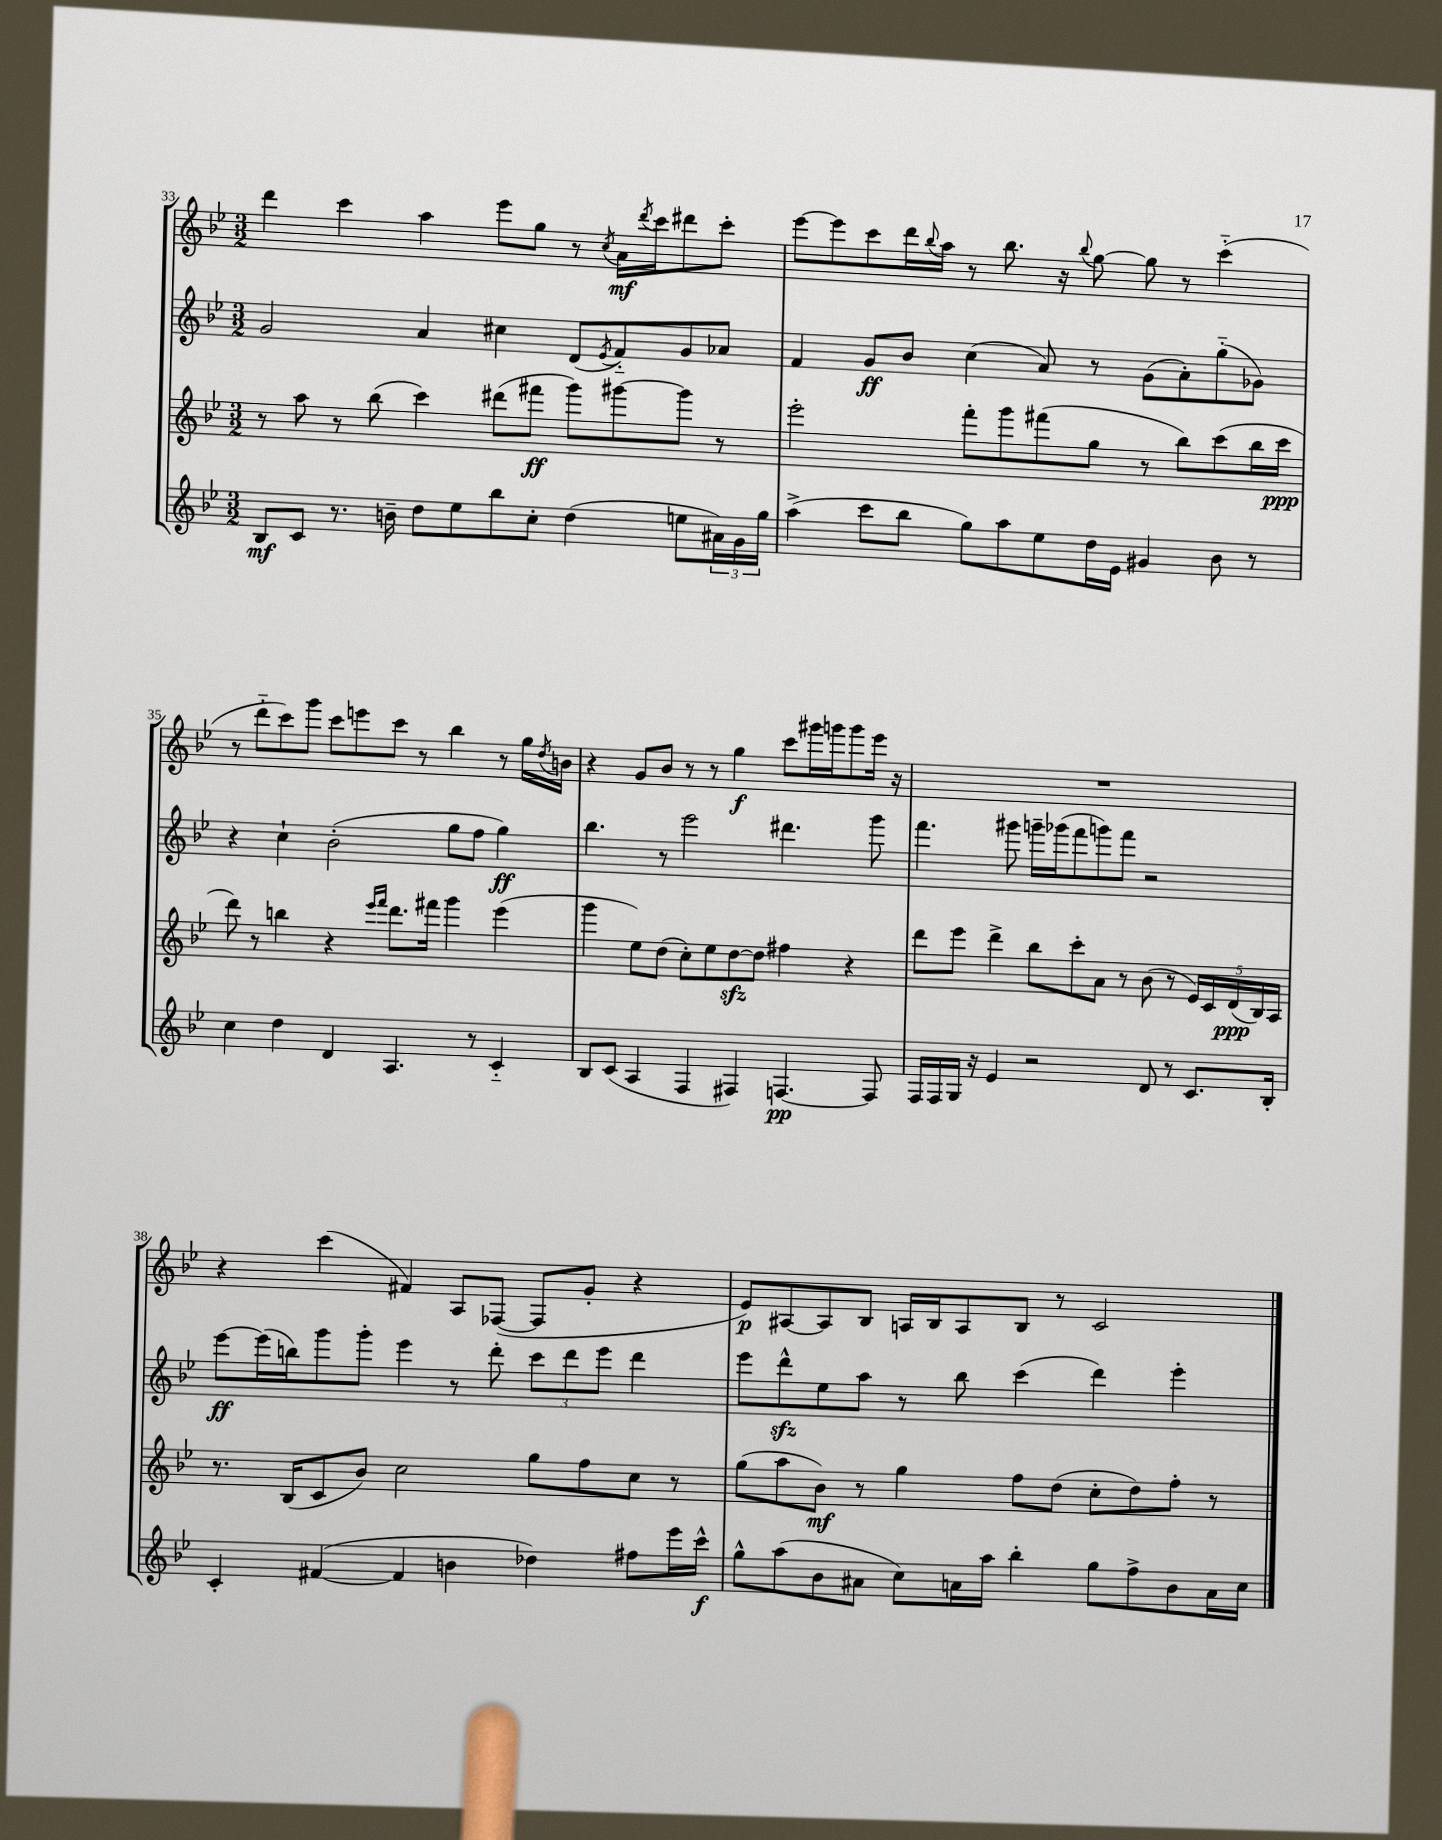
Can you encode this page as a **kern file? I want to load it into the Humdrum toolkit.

**kern	**kern	**kern	**kern
*staff4	*staff3	*staff2	*staff1
*clefG2	*clefG2	*clefG2	*clefG2
*k[b-e-]	*k[b-e-]	*k[b-e-]	*k[b-e-]
*M3/2	*M3/2	*M3/2	*M3/2
8B-/L	8r	2g/	4ddd\
8c/J	8aa\	.	.
8.r	8r	.	4ccc\
.	(8bb-\	.	.
16b~\	.	.	.
8dd\L	4ccc\)	4a/	4aa\
8ee-\	.	.	.
8bb-\	(8ddd#\L	4cc#\	8eee-\L
8cc'\J	8fff#\J	.	8gg\J
(4dd\	8ggg\L)	(8d/L	8r
.	.	8qe-/	8qcc/
.	[8ggg#\	8f'~/)	16a\LL
.	.	.	8qddd/
.	.	.	16ccc\J
8ee\L	8ggg#\]J	8g/	8ddd#\
24a#\L)	8r	8a-/J	8ccc'\J
24g\	.	.	.
24gg\JJ	.	.	.
=	=	=	=
(4aa^\	2eee-'\	4f/	[8eee-\L
.	.	.	8eee-\]
8ccc\L	.	8g/L	8ccc\
8bb-\J	.	8b-/J	16ddd\L
.	.	.	8qqbb-/
.	.	.	16aa\JJ
8gg\L)	8fff'\L	(4cc\	8r
8aa\	8ggg\	.	8.bb-\
8ee-\	(8fff#\	8a/)	.
.	.	.	16r
.	.	.	8qqbb-/
16dd\L	8gg\J	8r	[8gg\
16e-\JJ	.	.	.
4g#/	8r	(8g\L	8gg\]
.	8bb-\L)	8a'\)	8r
8b-\	(8ccc\	(8gg'~\	(4ccc'~\
8r	16bb-\L	8g-\J)	.
.	16ccc\JJ	.	.
=	=	=	=
4cc\	8ddd\)	4r	8r
.	8r	.	8ddd'~\L
4dd\	4bb\	4cc`\	8ccc\)
.	.	.	8ggg\J
4d/	4r	(2b-'\	8ccc\L
.	.	.	8eee\
.	16qqeee-/LL	.	.
.	16qqfff/JJ	.	.
4.A/	8.ddd\L	.	8ccc\J
.	.	.	8r
.	16fff#\Jk	.	.
.	4ggg\	8gg\L	4bb-\
8r	.	8ff\J	.
4c'~/	(4eee-\	4gg\)	8r
.	.	.	16gg\LL
.	.	.	8qdd/
.	.	.	16b\JJ
=	=	=	=
8B-/L	4ggg\	4.bb-\	4r
(8c/J	.	.	.
4A/	8ee-\L)	.	8g/L
.	(8dd\J	8r	8b-/J
4F/	8cc'\L)	2eee-\	8r
.	8ee-\	.	8r
4F#/)	[8dd\	.	4gg\
.	8dd\]J	.	.
[4.F/	4ff#\	4.ddd#\	8ccc\L
.	.	.	16ggg#\L
.	.	.	16ggg\J
.	4r	.	8ggg\
8F/]	.	8ggg\	16eee-\Jk
.	.	.	16r
=	=	=	=
16F/LL	8ddd\L	4.fff\	1.r
16F/	.	.	.
16G/JJ	8eee-\J	.	.
16r	.	.	.
4e-/	4ddd^\	.	.
.	.	8ggg#\	.
2r	8bb-\L	16ggg~\LL	.
.	.	(16ggg-\J	.
.	8ccc'\	8fff\	.
.	8a\J	8ggg\)	.
.	8r	8fff\J	.
8d/	(8b-\	2r	.
8r	8r	.	.
8.c/L	20e-/LL)	.	.
.	20c/	.	.
.	(20d/	.	.
.	20B-/)	.	.
16B-'/Jk	.	.	.
.	20A/JJ	.	.
=	=	=	=
4c'/	8.r	[8eee-\L	4r
.	.	(16eee-\]L	.
.	(16B-/LK	16bb\J)	.
([4f#/	8c/	8ggg\	(4ccc\
.	8b-/J)	8ggg'\J	.
4f#/]	2cc\	4eee-\	4f#/)
4b\	.	8r	8A/L
.	.	8ddd'\	([8F-/J
4dd-\)	8gg\L	12ccc\L	8F-/]L
.	.	12ddd\	.
.	8ff\	.	8g'/J
.	.	12eee-\J	.
8ff#\L	8cc\J	4ddd\	4r
16eee-\L	8r	.	.
16ccc^^\JJ	.	.	.
=	=	=	=
8gg^^\L	(8gg\L	8eee-\L	8e-/L)
(8aa\	8aa\	8ddd^^\	[8A#/
8b-\	8b-\J)	8ee-\	8A#/]
8a#\J	8r	8aa\J	8B-/J
8cc\L)	4gg\	8r	16A/LL
.	.	.	16B-/J
16a\L	.	8bb-\	8A/
16aa\JJ	.	.	.
4bb-'\	8ff\L	(4ccc\	8B-/J
.	(8dd\J	.	8r
8gg\L	8cc'\L	4ddd\)	2c/
8ff^\	8dd\)	.	.
8b-\	8ff'\J	4eee-'\	.
16a\L	8r	.	.
16cc\JJ	.	.	.
==	==	==	==
*-	*-	*-	*-
